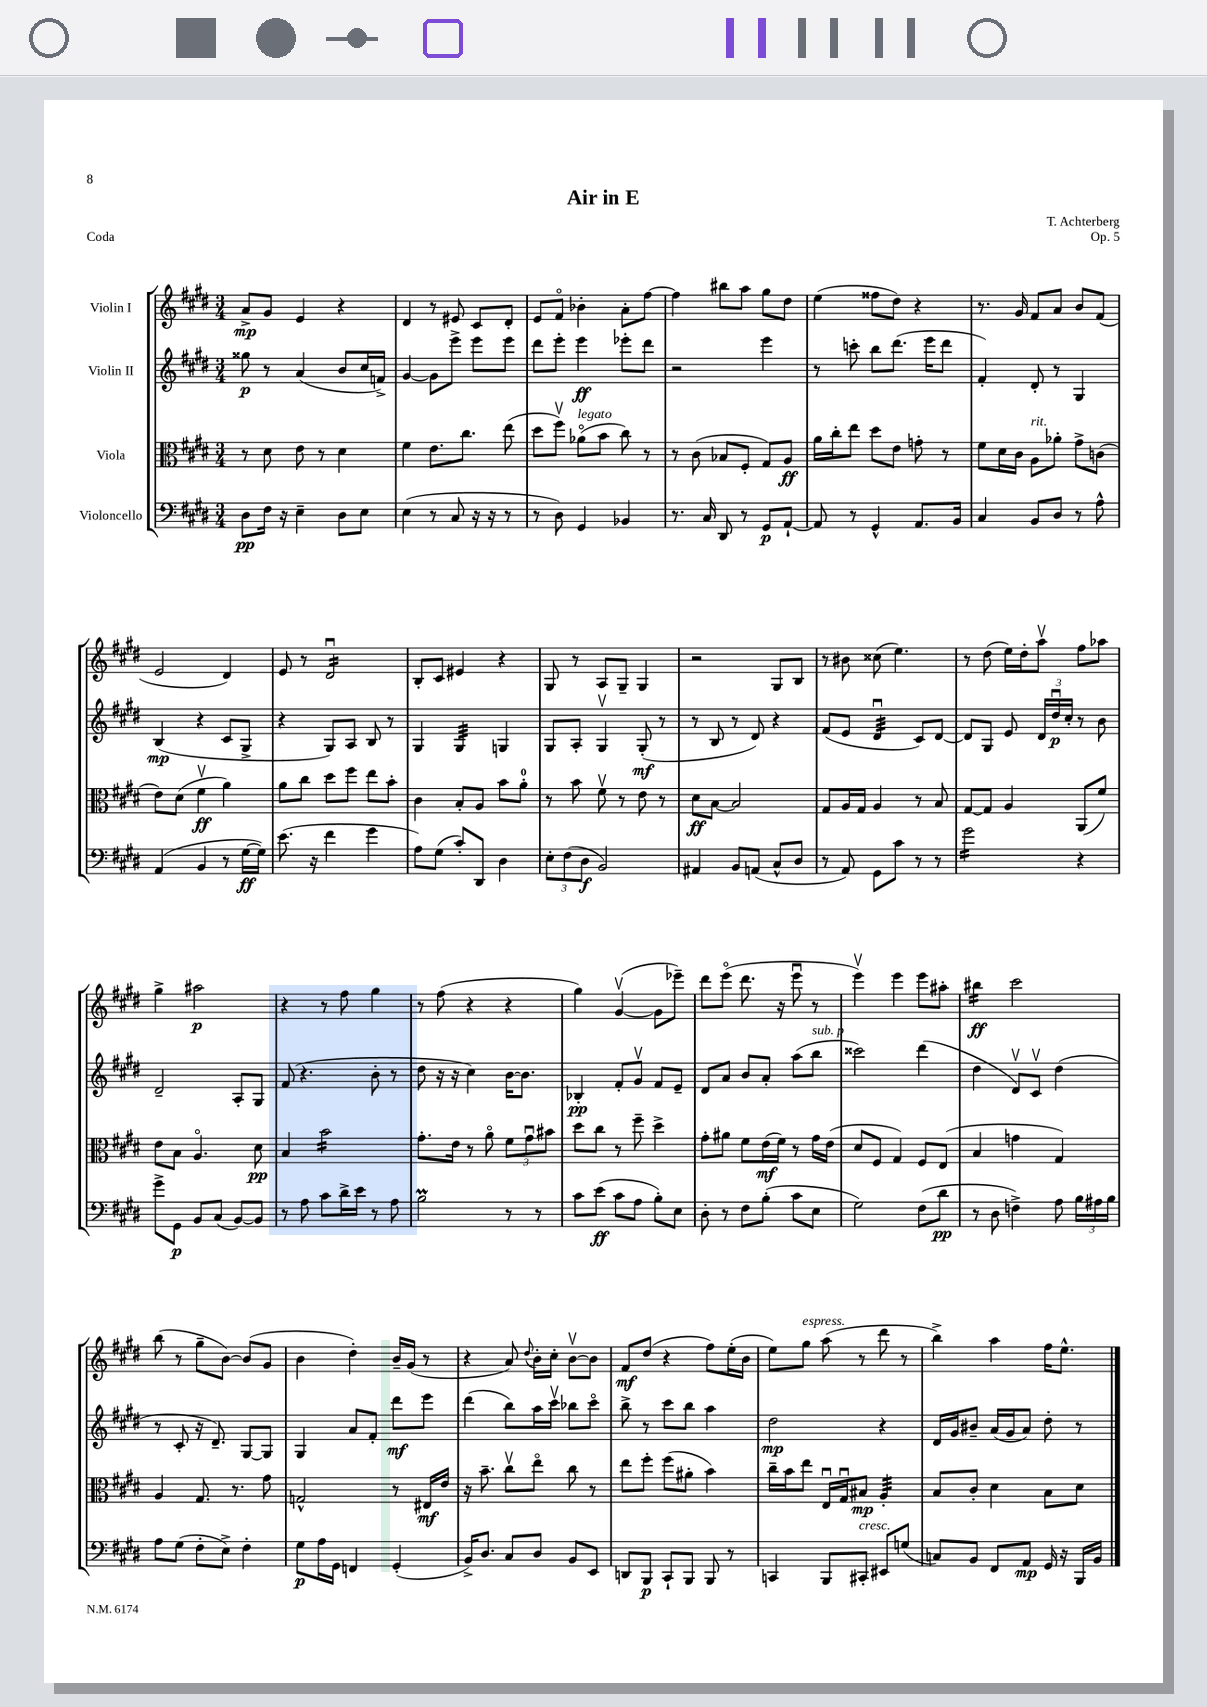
\header { title = "Air in E" composer = "T. Achterberg" opus = "Op. 5" piece = "Coda" }
<<
\new StaffGroup <<
\new Staff = "s0" \with { instrumentName = "Violin I" } {
    \clef treble \key e \major \numericTimeSignature \time 3/4
    \autoBeamOff a'8[->\mp gis'8] e'4 r4 |
    dis'4 r8 eis'8 cis'8[ dis'8]-. |
    e'8[ fis'8]\flageolet bes'4-. a'8[-. fis''8]~ |
    fis''4 bis''8[ a''8] gis''8[ dis''8] |
    e''4( fisis''8[ dis''8]) r4 |
    r8. gis'16 fis'8[ a'8] b'8[ fis'8]( |
    e'2 dis'4) |
    e'8 r8 dis'2:16\downbow |
    b8[-. cis'8] eis'4 r4 |
    gis8 r8 a8[ gis8]-- gis4 |
    r2 gis8[ b8] |
    r8 bis'8 cisis''8( e''4.) |
    r8 dis''8( e''16[) dis''16-. a''8]\upbow fis''8[ aes''8] |
    gis''4-> ais''2\p |
    r4 r8 fis''8 gis''4 |
    r8 fis''8( r4 r4 |
    gis''4) gis'4~\upbow( gis'8[ ees'''8]--) |
    dis'''8[ e'''8]\flageolet( dis'''8. r16 e'''8\downbow r8 |
    e'''4\upbow) e'''4 e'''8[ ais''8]-. |
    bis''4:16\ff cis'''2 |
    b''8( r8 gis''8[-- b'8]~) b'8[( gis'8] |
    b'4 dis''4-.) b'16[-- gis'16]( r8 |
    r4 a'8) \appoggiatura { dis''8 } b'16[-. cis''16]-. b'8[~\upbow b'8] |
    fis'8[\mf dis''8]( r4 fis''8[) e''16-.( b'16] |
    e''8[) gis''8]^\markup { \italic "espress." } a''8( r8 dis'''8 r8 |
    b''4->) a''4 fis''16[ e''8.]-^ \bar "|." |
}
\new Staff = "s1" \with { instrumentName = "Violin II" } {
    \clef treble \key e \major \numericTimeSignature \time 3/4
    \autoBeamOff gisis''8\p r8 a'4( b'8[ cis''16 f'16]->) |
    gis'4~ gis'8[ e'''8]-> e'''8[ e'''8] |
    dis'''8[ e'''8]-. e'''4\ff ees'''8[-. dis'''8] |
    r2 e'''4 |
    r8 c'''8-. b''8[ dis'''8.]( e'''16[ dis'''8] |
    fis'4-.) dis'8-. r8 gis4 |
    b4\mp( r4 cis'8[ gis8]-> |
    r4 gis8[) a8] b8 r8 |
    gis4 gis4:32 g4 |
    gis8[ a8]-. gis4\upbow gis8-.\mf( r8 |
    r8 b8 r8 dis'8) r4 |
    fis'8[( e'8] dis'4:32\downbow cis'8[) dis'8]~ |
    dis'8[ gis8] e'8 \tuplet 3/2 { dis'16[ dis''16\downbow\p cis''16]-. } r8 b'8 |
    dis'2-- a8[-. gis8] |
    fis'8( r4. b'8-. r8 |
    dis''8 r16 r16 cis''4) b'16[~ b'8.] |
    bes4-.\pp fis'8[-. gis'8]\upbow fis'8[ e'8]-- |
    dis'8[ a'8] b'8[ a'8]-. a''8[( b''8]^\markup { \italic "sub. p" } |
    cisis'''2) dis'''4( |
    dis''4 dis'8[\upbow) cis'8]\upbow dis''4( |
    r8 cis'8-. r16 dis'8.--) gis8[~ gis8] |
    gis4 a'8[ fis'8]-. dis'''8[\mf e'''8] |
    dis'''4( b''8[) a''16 cis'''16]\upbow bes''8[ cis'''8]\flageolet |
    b''8-> r8 cis'''8[ b''8] a''4 |
    dis''2\mp r4 |
    dis'16[ gis'16 bis'8]-- a'16[( gis'16 a'8]) dis''8-. r8 \bar "|." |
}
\new Staff = "s2" \with { instrumentName = "Viola" } {
    \clef alto \key e \major \numericTimeSignature \time 3/4
    \autoBeamOff r8 dis'8 e'8 r8 dis'4 |
    fis'4 e'8.[ cis''8.] e''8( |
    dis''8[ fis''8]\upbow) aes'8[\flageolet^\markup { \italic "legato" }( b'8] cis''8) r8 |
    r8 cis'8( bes8[ fis8]-. gis8[) a8]\ff |
    a'16[ cis''16-. e''8] dis''8[ e'8] g'8-. r8 |
    fis'8[ dis'16 cis'16] a8[^\markup { \italic "rit." } aes'8]-. gis'8[-> c'8]( |
    e'8[) dis'8]( fis'4\upbow\ff a'4) |
    a'8[ cis''8] dis''8[ fis''8] e''8[ b'8]-. |
    cis'4 b8[-. a8] b'8[ a'8]-0-. |
    r8 b'8 fis'8\upbow r8 e'8 r8 |
    dis'8[\ff b8]~ b2 |
    gis8[ a16 gis16] a4 r8 b8 |
    gis8[~ gis8] a4 a,8[( fis'8]) |
    e'8[ b8] a4.\flageolet dis'8\pp |
    b4 b'2:16 |
    gis'8.[-. e'16] r8 a'8\flageolet \tuplet 3/2 { fis'8[ gis'8\downbow bis'8] } |
    dis''8[ cis''8] r8 fis''8-- dis''4-> |
    gis'8[-. ais'8] fis'8[ e'16\mf( fis'16]) r8 gis'16[ e'16]( |
    dis'8[ fis8] gis4) fis8[ e8]( |
    b4 g'4 gis4) |
    a4 gis8. r8. gis'8 |
    g2-^ r8 eis16[\mf e'16] |
    r16 b'8.-- cis''8[\upbow e''8]\flageolet cis''8 r8 |
    e''8[ fis''8]-. fis''8[( ais'8]-. b'4) |
    cis''16[-- b'16 e''8] e16[\downbow gis16\downbow bis8]\mp a4:32-. |
    b8[ cis'8]-. dis'4 b8[ dis'8] \bar "|." |
}
\new Staff = "s3" \with { instrumentName = "Violoncello" } {
    \clef bass \key e \major \numericTimeSignature \time 3/4
    \autoBeamOff dis8[\pp fis16] r16 e4-- dis8[ e8] |
    e4( r8 cis8 r16 r16 r8 |
    r8 dis8) gis,4 bes,4 |
    r8. cis16 dis,8 r8 gis,8[\p a,8]~-! |
    a,8 r8 gis,4-^ a,8.[ b,16] |
    cis4 b,8[ dis8] r8 a8-^ |
    a,4( b,4 r8 gis16[~\ff gis16]) |
    e'8.( r16 fis'4 gis'4 |
    a8[) gis8]( cis'8[-.) dis,8] dis4 |
    \tuplet 3/2 { e8[-. fis8( dis8]\f } b,2) |
    ais,4 b,8[ a,8]( cis8[-^ dis8] |
    r8 a,8) gis,8[ cis'8] r8 r8 |
    gis'2:16 r4 |
    gis'8[-> gis,8]\p b,8[ cis8]( b,8[~) b,8] |
    r8 a8 cis'8[ dis'16-> e'16] r8 a8 |
    b2\prall r8 r8 |
    cis'8[ e'8]\ff( cis'8[ a8] b8[-.) e8] |
    dis8-. r8 fis8[ b8]-.( cis'8[ e8] |
    gis2) fis8[( dis'8]\pp |
    r8 dis8 f4->) a8 \tuplet 3/2 { b16[ ais16 b16] } |
    a8[ gis8]( fis8[-. e8]->) fis4-. |
    gis8[\p a16 gis,16] f,4 gis,4-.( |
    b,16[->) dis8.] cis8[ dis8] b,8[ e,8] |
    d,8[ b,,8]\p cis,8[-! b,,8] b,,8 r8 |
    c,4 b,,8[ cis,8]-.^\markup { \italic "cresc." } eis,8[ g8]( |
    c8[) b,8] fis,8[ a,8]\mp gis,16 r16 b,,16[ b,16] \bar "|." |
}
>>
>>
\layout { \context { \Score \remove "Bar_number_engraver" } }
